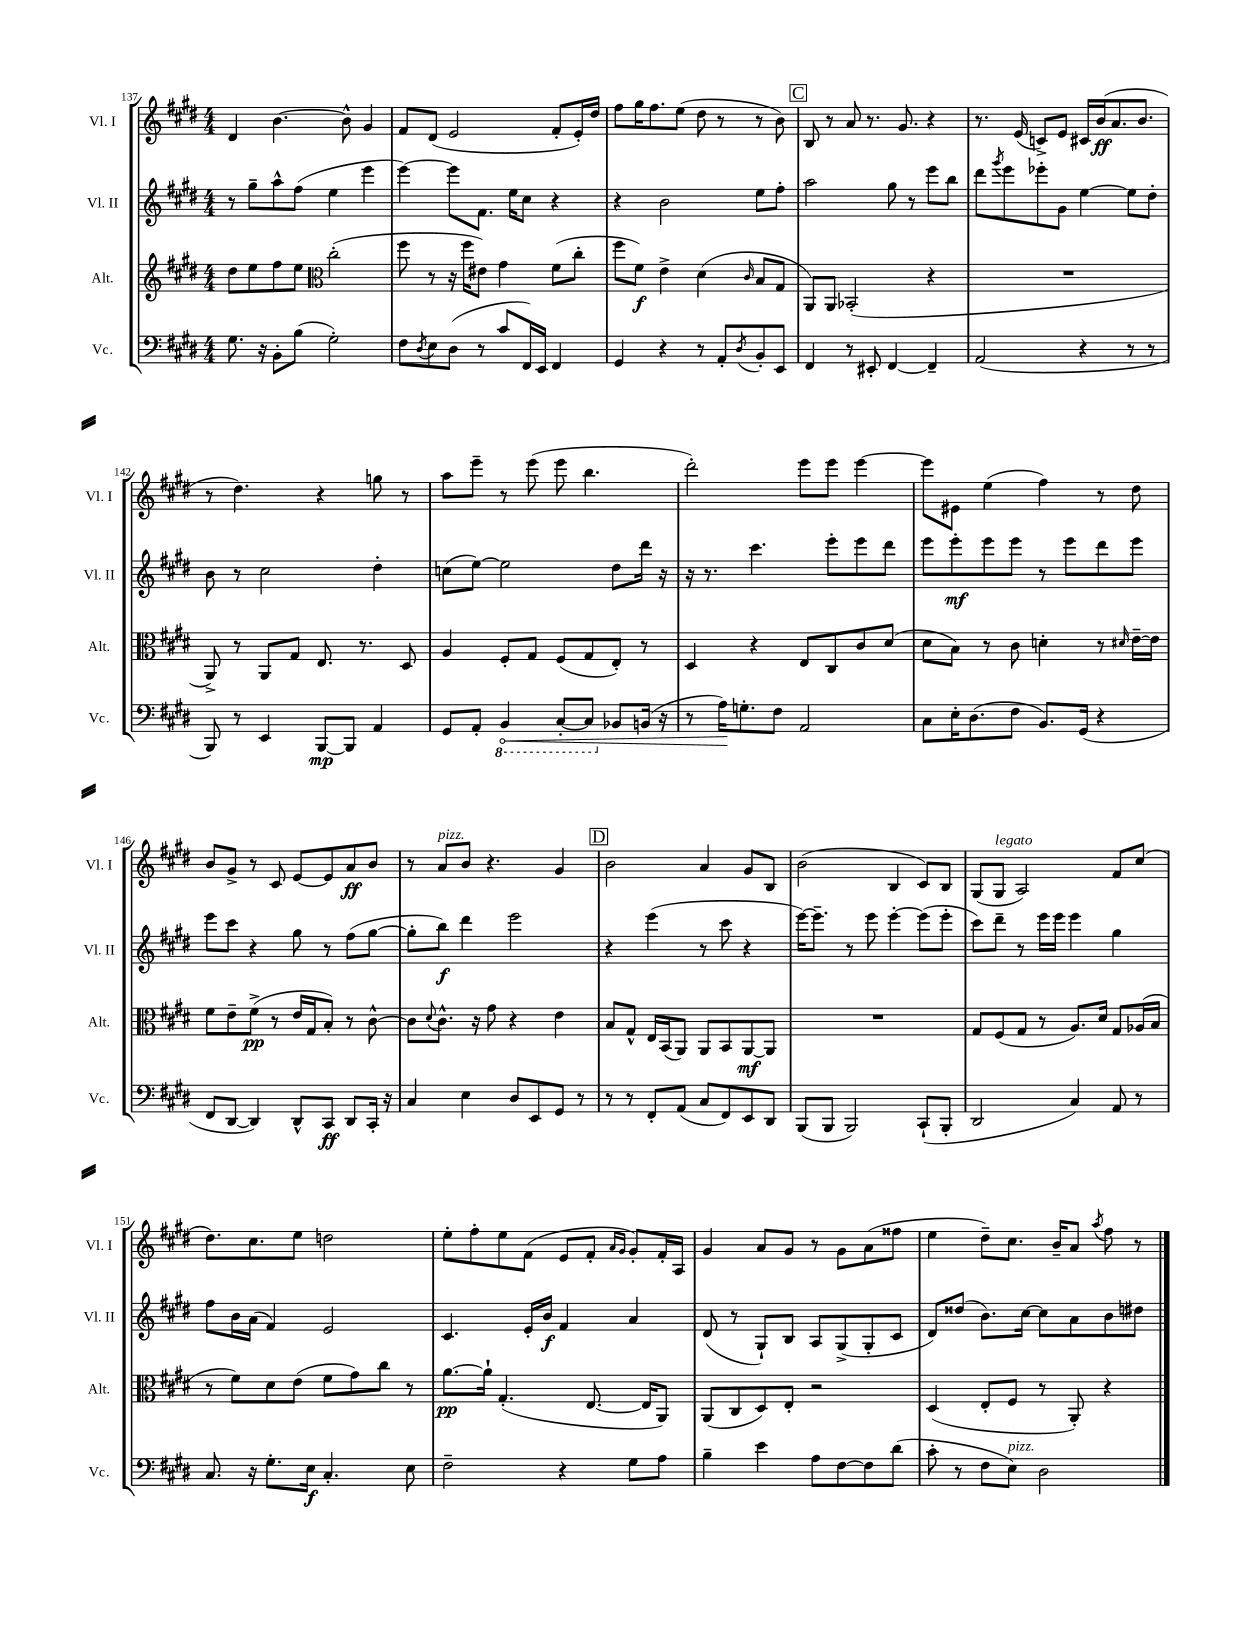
<<
\new StaffGroup <<
\new Staff = "s0" \with { instrumentName = "Vl. I" shortInstrumentName = "Vl. I" } {
    \clef treble \key e \major \numericTimeSignature \time 4/4
    dis'4 b'4.~ b'8-^ gis'4 |
    fis'8 dis'8( e'2 fis'8-. e'16-.) dis''16 |
    fis''8 gis''16 fis''8. e''8( dis''8 r8 r8 b'8) |
    \mark \markup { \box "C" } b8 r8 a'8 r8. gis'8. r4 |
    r8. e'16( c'8->) e'8 cis'16 b'16\ff( a'8. b'8. |
    r8 dis''4.) r4 g''8 r8 |
    a''8 e'''8-- r8 e'''8( e'''8 b''4. |
    dis'''2-.) e'''8 e'''8 e'''4~ |
    e'''8 eis'8 e''4( fis''4) r8 dis''8 |
    b'8 gis'8-> r8 cis'8 e'8~ e'8 a'8\ff b'8 |
    r8 a'8^\markup { \italic "pizz." } b'8 r4. gis'4 |
    \mark \markup { \box "D" } b'2 a'4 gis'8 b8 |
    b'2( b4 cis'8) b8 |
    gis8( gis8^\markup { \italic "legato" } a2) fis'8 cis''8( |
    dis''8.) cis''8. e''8 d''2 |
    e''8-. fis''8-. e''8 fis'8( e'8 fis'8-. \grace { a'16 gis'16 } gis'8-.) fis'16-. a16 |
    gis'4 a'8 gis'8 r8 gis'8 a'8( fisis''8 |
    e''4 dis''8--) cis''8. b'16-- a'8 \acciaccatura { a''8 } fis''8 r8 \bar "|." |
}
\new Staff = "s1" \with { instrumentName = "Vl. II" shortInstrumentName = "Vl. II" } {
    \clef treble \key e \major \numericTimeSignature \time 4/4
    r8 gis''8-- a''8-^ fis''8( e''4 e'''4 |
    e'''4~) e'''8 fis'8. e''16 cis''8 r4 |
    r4 b'2 e''8 fis''8-. |
    \mark \markup { \box "C" } a''2 gis''8 r8 e'''8 b''8 |
    dis'''8 \acciaccatura { gis'''8 } e'''8 ees'''8-. gis'8 e''4~ e''8 dis''8-. |
    b'8 r8 cis''2 dis''4-. |
    c''8( e''8~) e''2 dis''8 dis'''16 r16 |
    r16 r8. cis'''4. e'''8-. e'''8 dis'''8 |
    e'''8 e'''8-.\mf e'''8 e'''8 r8 e'''8 dis'''8 e'''8 |
    e'''8 cis'''8 r4 gis''8 r8 fis''8( gis''8~ |
    gis''8-. b''8\f) dis'''4 e'''2 |
    \mark \markup { \box "D" } r4 e'''4( r8 cis'''8 r4 |
    e'''16~) e'''8.-- r8 e'''8 e'''4~-. e'''8( e'''8-. |
    cis'''8) dis'''8-- r8 e'''16 e'''16 e'''4 gis''4 |
    fis''8 b'16 a'16( fis'4) e'2 |
    cis'4. e'16-. b'16\f fis'4 a'4 |
    dis'8( r8 gis8-!) b8 a8 gis8->( gis8-. cis'8 |
    dis'8) disis''8( b'8.) cis''16~ cis''8 a'8 b'8 dis''8 \bar "|." |
}
\new Staff = "s2" \with { instrumentName = "Alt." shortInstrumentName = "Alt." } {
    \clef treble \key e \major \numericTimeSignature \time 4/4
    dis''8 e''8 fis''8 e''8 \clef alto cis''2-.( |
    fis''8 r8 r16 fis''16 eis'8) gis'4 fis'8( cis''8-. |
    fis''8 fis'8\f) e'4-> dis'4( \grace { cis'16 } b8 gis8 |
    \mark \markup { \box "C" } a,8) a,8 bes,2-.( r4 |
    R1 |
    a,8->) r8 a,8 gis8 e8. r8. dis8 |
    a4 fis8-. gis8 fis8( gis8 e8-.) r8 |
    dis4 r4 e8 cis8 cis'8 dis'8( |
    dis'8 b8) r8 cis'8 d'4-. r8 \grace { dis'16 } e'16~-- e'16 |
    fis'8 e'8-- fis'8->\pp( r8 e'16 gis16 b8-.) r8 cis'8~-^ |
    cis'8 \appoggiatura { dis'8 } cis'8.-^ r16 gis'8 r4 e'4 |
    \mark \markup { \box "D" } b8 gis8-^ e16 b,16( a,8) a,8 b,8 a,8~\mf a,8 |
    R1 |
    gis8 fis8( gis8 r8 a8.) dis'16 gis8 aes16( b16 |
    r8 fis'8) dis'8 e'8( fis'8 gis'8) cis''8 r8 |
    a'8.~\pp a'16-! gis4.-.( e8.~ e16 a,8) |
    a,8( cis8 dis8) e8-. r2 |
    dis4( e8-. fis8 r8 a,8-.) r4 \bar "|." |
}
\new Staff = "s3" \with { instrumentName = "Vc." shortInstrumentName = "Vc." } {
    \clef bass \key e \major \numericTimeSignature \time 4/4
    gis8. r16 b,8-. b8( gis2-.) |
    fis8 \acciaccatura { dis8 } e8 dis8( r8 cis'8 fis,16) e,16 fis,4 |
    gis,4 r4 r8 a,8-. \acciaccatura { dis8 } b,8-. e,8 |
    \mark \markup { \box "C" } fis,4 r8 eis,8-. fis,4~ fis,4-- |
    a,2( r4 r8 r8 |
    b,,8) r8 e,4 b,,8~\mp b,,8 a,4 |
    gis,8 a,8-. \ottava #-1 \once \override Hairpin.circled-tip = ##t b,,4\< cis,8~-. cis,8 \ottava #0 bes,8 b,16( r16 |
    r8 a16\!) g8.-. fis8 a,2 |
    cis8 e16-. dis8.( fis8 b,8.) gis,16( r4 |
    fis,8 dis,8~ dis,4) dis,8-^ cis,8\ff dis,8 cis,16-. r16 |
    cis4 e4 dis8 e,8 gis,8 r8 |
    \mark \markup { \box "D" } r8 r8 fis,8-. a,8( cis8 fis,8) e,8 dis,8 |
    b,,8( b,,8 b,,2) cis,8-!( b,,8-. |
    dis,2 cis4) a,8 r8 |
    cis8. r16 gis8.-. e16\f cis4.-. e8 |
    fis2-- r4 gis8 a8 |
    b4-- e'4 a8 fis8~ fis8 dis'8( |
    cis'8-. r8 fis8 e8^\markup { \italic "pizz." }) dis2 \bar "|." |
}
>>
>>
\layout { \context { \Score currentBarNumber = #137 } }
